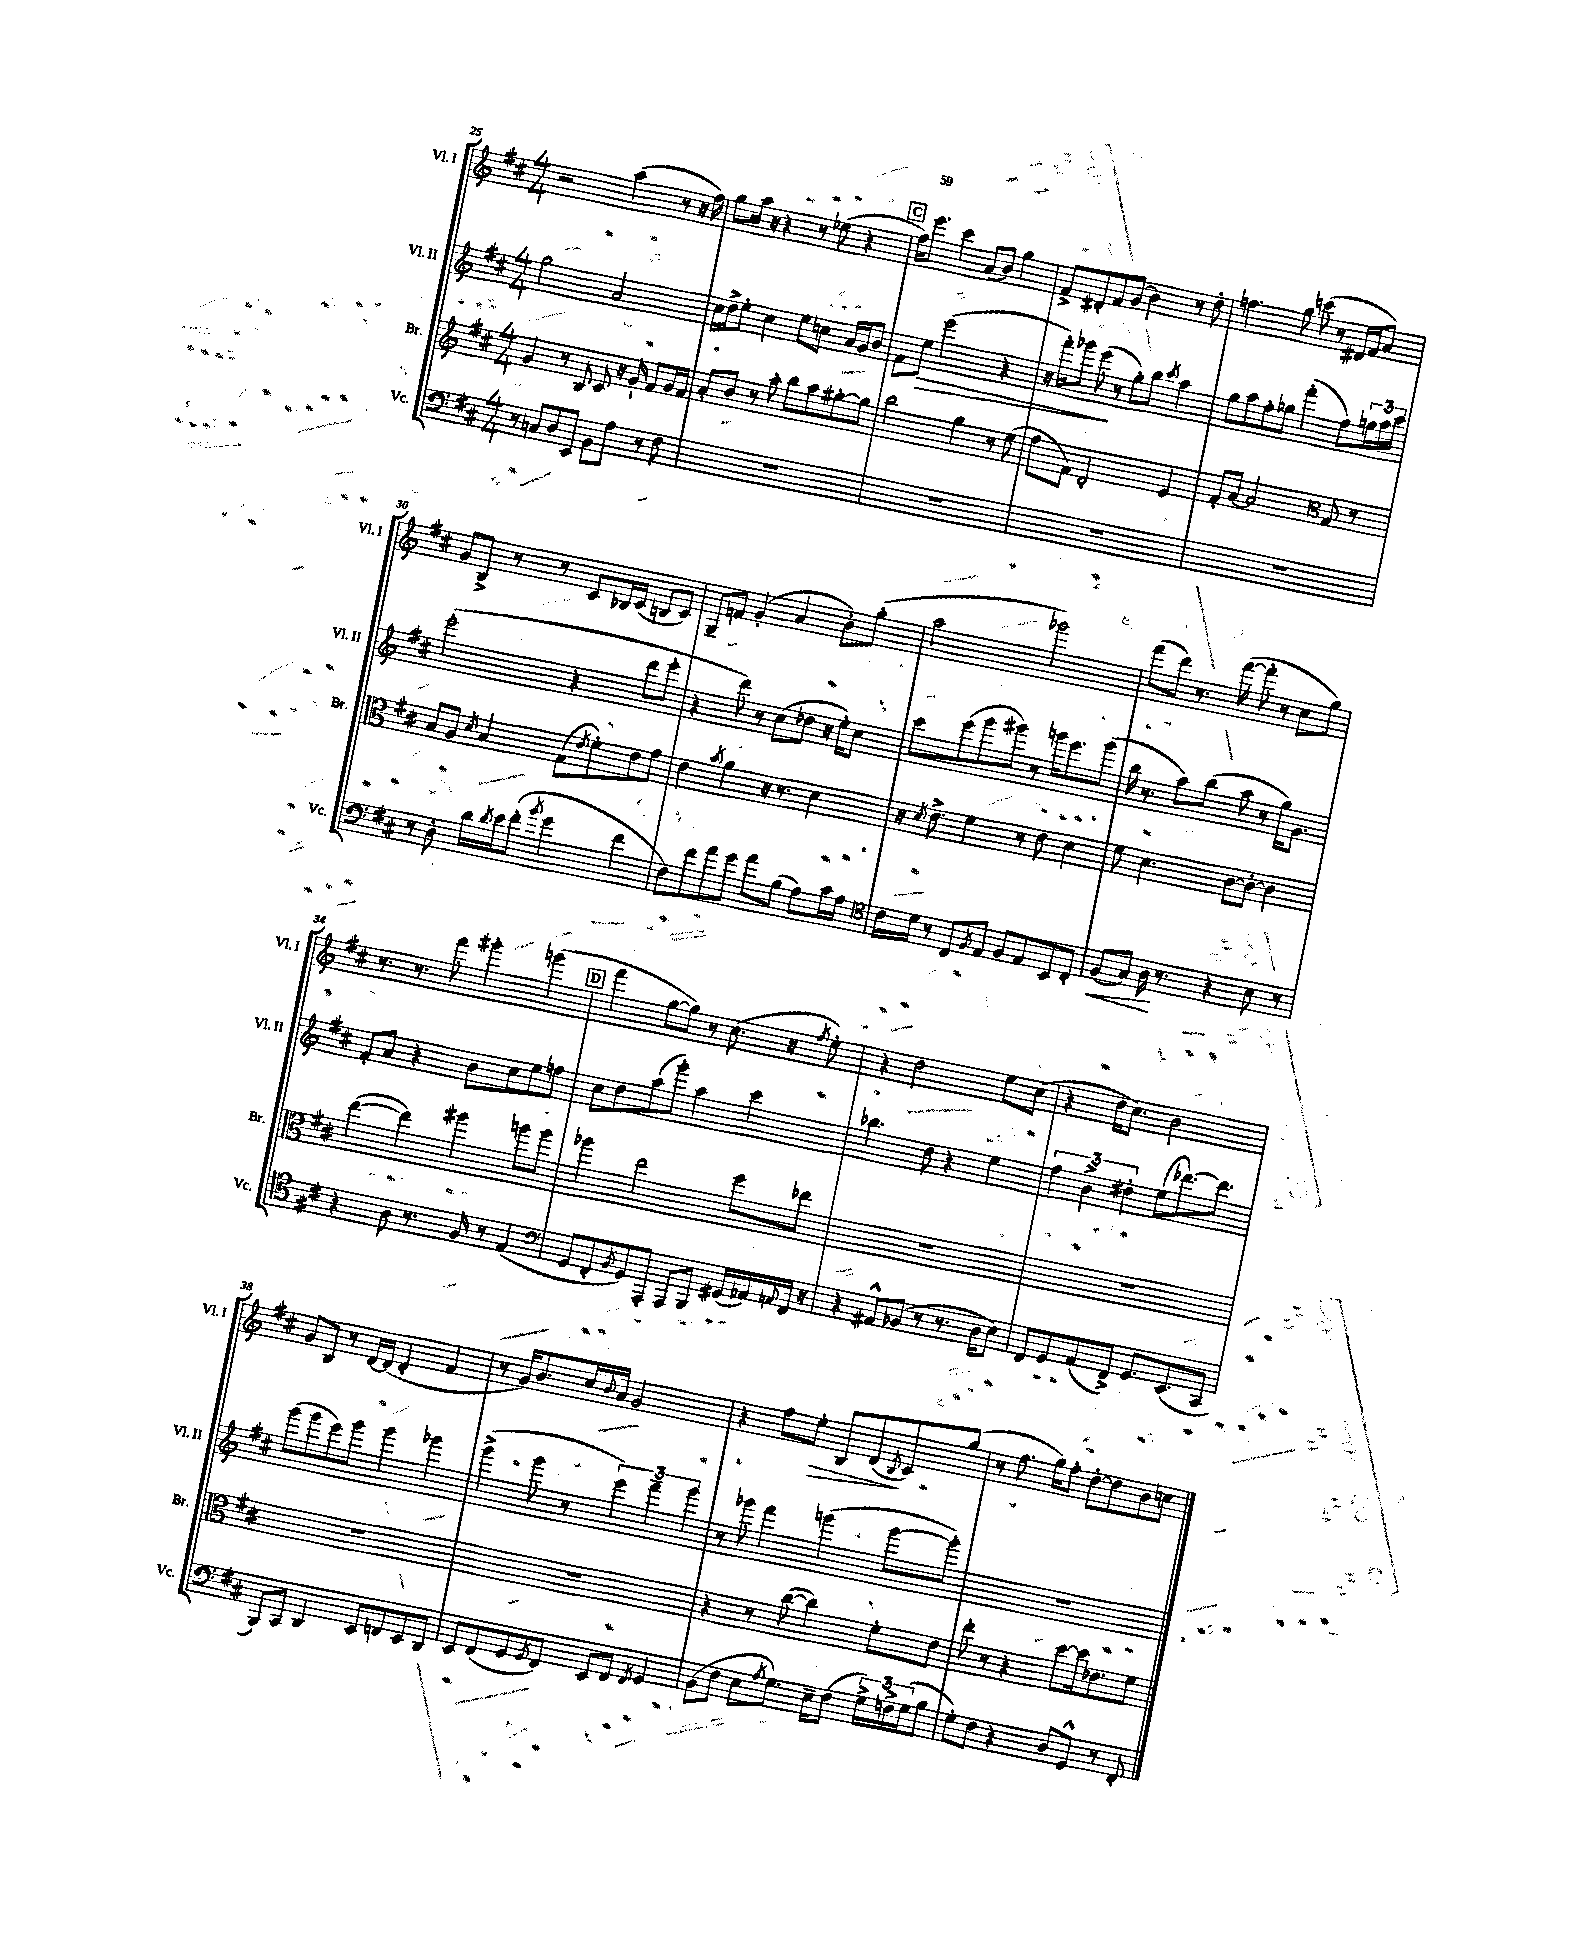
<<
\new StaffGroup <<
\new Staff = "s0" \with { instrumentName = "Vl. I" shortInstrumentName = "Vl. I" } {
    \clef treble \key d \major \numericTimeSignature \time 4/4
    r2 a''4( r8 r16 fis''16) |
    g''8 a''16 r16 r4 r8 ees''8( r4 |
    \mark \markup { \box "C" } fis''16) e'''8. cis'''4 a'8( b'8) g''4 |
    fis'8-> dis'8-. fis'8 g'8( b'4) r8 d''8-. |
    f''4. g''8 c'''8( r8 dis'16 fis'16 a'8) |
    g'8 b8-> r8 r8 cis'8 bes16 cis'16( b8 cis'8) |
    g8-- f'8 g'4-.( a'4 b'8-.) g''8-.( |
    a''2 ges'''2) |
    fis'''8( d'''8) r8. fis'''16~( fis'''8-. r8 cis''8 g''8) |
    r8. r8. fis'''8 gis'''4-. g'''4( |
    \mark \markup { \box "D" } fis'''4 g''8~ g''8) r8 cis''8.( r16 \acciaccatura { fis''8 } e''8-.) |
    r4 d''2 e''8 cis''8( |
    r4 d''16 cis''8.) b'2 |
    g'8 b8 r8 d'16~ d'16( d'4-. fis'4 |
    r8 g'16) b'8. cis''16 \appoggiatura { b'8 } a'16 g'2 |
    r4 fis''8 e''8-.\> b8 d'8\!( \acciaccatura { b8 } cis'8) g''8( |
    r8 fis''8. g''16) fis''8-. d''8~-. d''8 b'8 c''8 \bar "|." |
}
\new Staff = "s1" \with { instrumentName = "Vl. II" shortInstrumentName = "Vl. II" } {
    \clef treble \key d \major \numericTimeSignature \time 4/4
    g''2 a'2 |
    cis''16 d''16-> e''8-. cis''4 e''8 c''8 a'16 g'16 b'8 |
    \mark \markup { \box "C" } fis'8 e''8\> e'''2( r4 |
    r16 fis'''16-.) ges'''8 e'''8\!( r8 g''8-.) b''8 \acciaccatura { cis'''8 } a''4 |
    g''8 a''8 fis''8-. ges''8 fis'''4-.( fis''8) \tuplet 3/2 { g''16 a''16 cis'''16 } |
    e'''2-.( r4 d'''8 e'''8-. |
    r4 d'''8) r8 cis''8( des''8 r16 e''16-.) cis''8 |
    cis'''8 e'''8( g'''8 gis'''8) r8 g'''16 e'''8. g'''8( |
    b''16 r8. a''8) b''8( a''8 r8 g''16) g'8. |
    fis'8-. a'8 r4 b'8 cis''8 e''8 f''8 |
    \mark \markup { \box "D" } cis''8 d''8 a''8( g'''8-.) a''4 cis'''4 |
    bes''4. d''8 r4 e''4 |
    \tuplet 3/2 { fis''4 b'4-> dis''4-. } e''8( des'''8.~) des'''8. |
    g'''8( g'''8 e'''8) g'''8 g'''4 ges'''4 |
    g'''4->( g'''8 r8 \tuplet 3/2 { e'''4) fis'''4-- g'''4 } |
    r8 ges'''8 fis'''4 g'''4( g'''8~ g'''8-.) |
    R1 \bar "|." |
}
\new Staff = "s2" \with { instrumentName = "Br." shortInstrumentName = "Br." } {
    \clef treble \key d \major \numericTimeSignature \time 4/4
    g'4 r8 b8 cis'8 r16 g'16-! fis'8 g'16 fis'16 |
    a'8-. b'8 r8 a''8-. b''8 a''8 gis''8~-. gis''8 |
    \mark \markup { \box "C" } b''2 g''4 r8 e''8( |
    fis''8 fis'8) d'2-. e'4 |
    fis'8-. a'8~ a'2 \clef alto g8 r8 |
    b8 a8 \acciaccatura { d'8 } b4 g8( \acciaccatura { e'8 } fis'8-.) e'8 g'8 |
    e'4 \acciaccatura { b'8 } a'4 r16 r8. d'4 |
    r16 \acciaccatura { d'8 } e'8.-> fis'4 r8 e'8 d'4 |
    fis'8 d'4. cis'8~ cis'8~-. cis'4 |
    e''4~( e''4) ais''4 a''8 a''8 |
    \mark \markup { \box "D" } aes''4 e''2 fis''8 ees''8 |
    R1 |
    R1 |
    R1 |
    R1 |
    r4 r8 cis''8~( cis''4) fis'8-. e'8 |
    e''8-. r8 r4 d''8~ d''16 ees'8. fis'8 \bar "|." |
}
\new Staff = "s3" \with { instrumentName = "Vc." shortInstrumentName = "Vc." } {
    \clef bass \key d \major \numericTimeSignature \time 4/4
    r8 c8 d8 e,8 b,8 a8 r8 fis8 |
    R1 |
    \mark \markup { \box "C" } R1 |
    R1 |
    R1 |
    r8 d8-. d'16 \acciaccatura { d'8 } e'16 fis'8-.( \acciaccatura { b'8 } g'4 fis'4 |
    fis8) fis'8 a'8 g'8 a'8 b8( a8) cis'16 a16 |
    \clef tenor cis'16 d'16 r8 cis8 \acciaccatura { fis8 } e8 fis8 e8 b,8 cis8-. |
    fis8\<( g8) a16\! r8. r4 b8 r8 |
    r4 a8 r8. fis16 r8 e4( |
    \mark \markup { \box "D" } \clef bass g,8 fis,8-. \acciaccatura { b,8 } g,8) a,,8-. a,,8 b,,8 gis,16( aes,16) \appoggiatura { a,8 } fis,16 r16 |
    r4 ais,8-^ bes,8( r8 r8. d16 e8) |
    fis,8 g,8 a,8( fis,8->) g,8. e,8.( cis,8 |
    b,,8) cis,8 d,4 e,8 f,8 e,8 d,8 |
    e,8 fis,8( g,8 \acciaccatura { g,8 } fis,8) e,8 fis,8 \acciaccatura { fis,8 } g,4 |
    b,8( fis8 e8 \acciaccatura { a8 } g8.) e16-- fis8( \tuplet 3/2 { g16->) f16-> g16( } b8 |
    g8-.) fis8 r4 d8 g,8-^ r8 fis,8-. \bar "|." |
}
>>
>>
\layout { \context { \Score currentBarNumber = #25 } }
